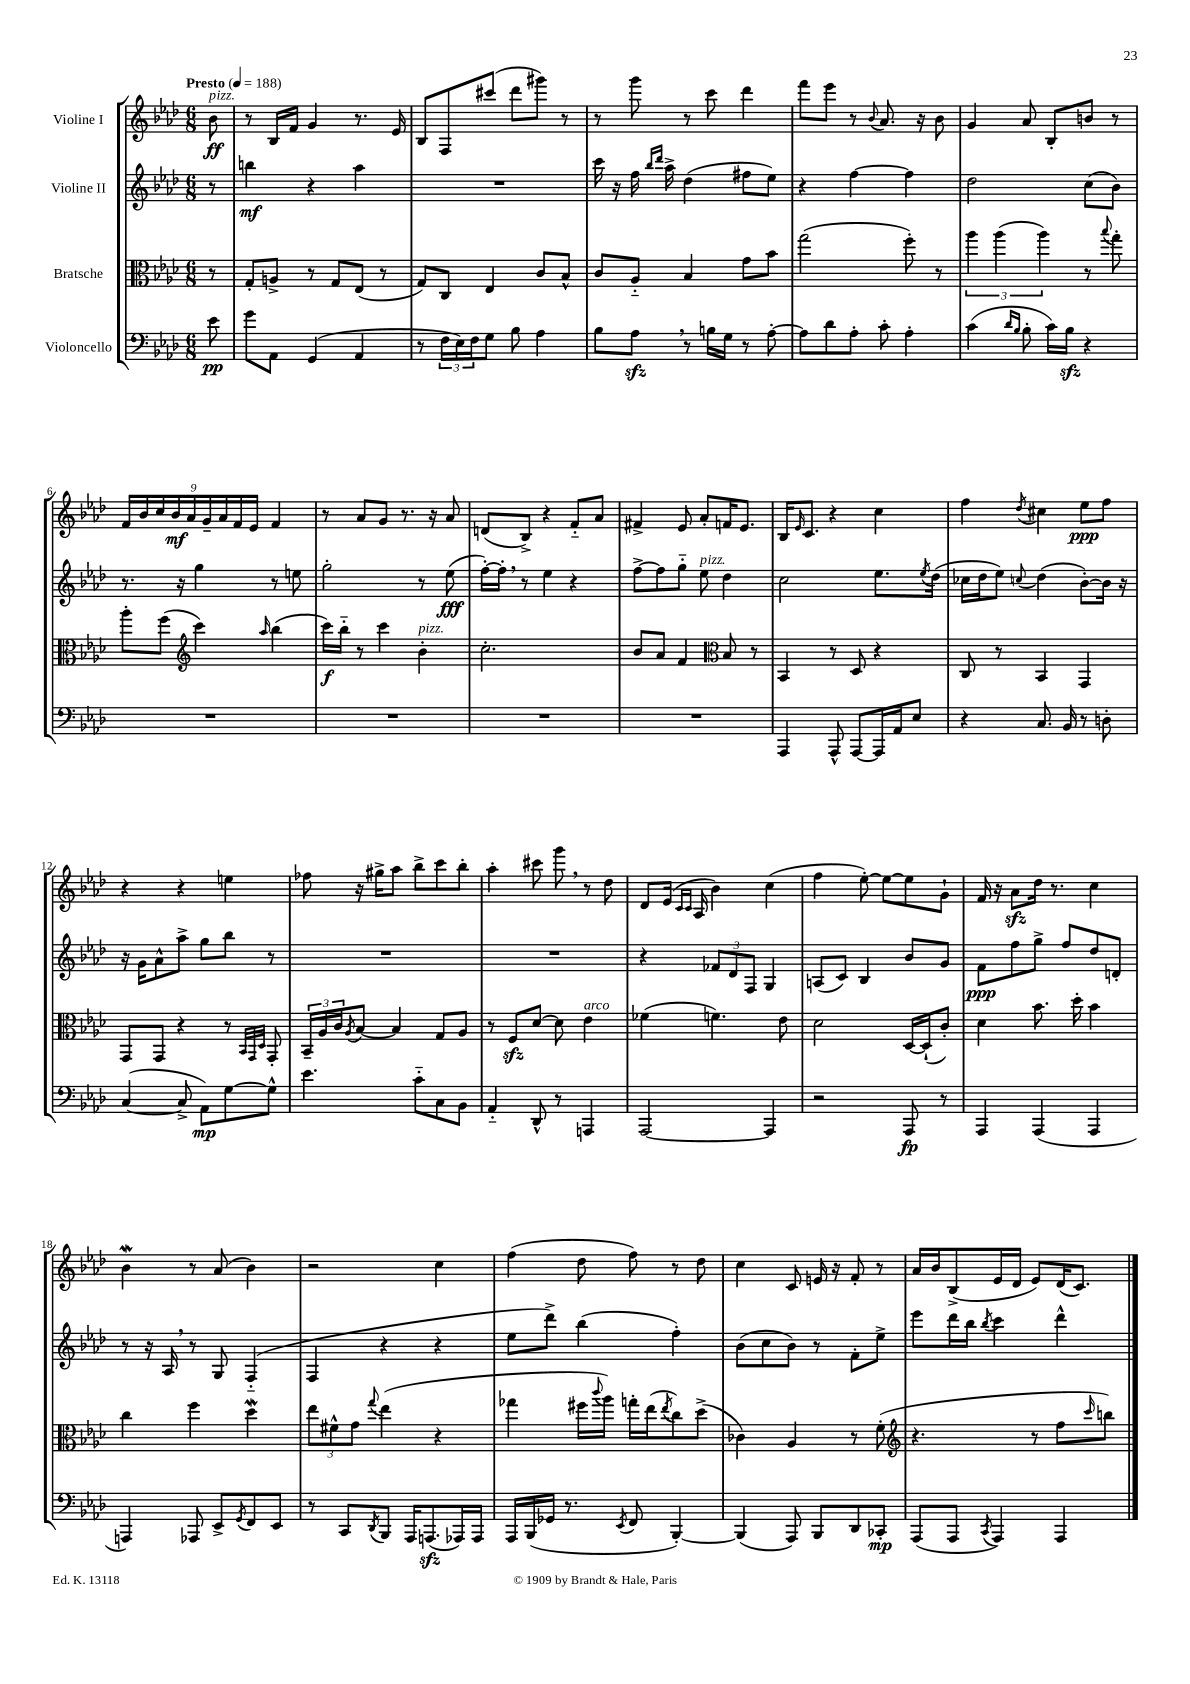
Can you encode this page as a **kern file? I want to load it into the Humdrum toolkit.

**kern	**kern	**kern	**kern
*staff4	*staff3	*staff2	*staff1
*clefF4	*clefC3	*clefG2	*clefG2
*k[b-e-a-d-]	*k[b-e-a-d-]	*k[b-e-a-d-]	*k[b-e-a-d-]
*M6/8	*M6/8	*M6/8	*M6/8
*MM188	*MM188	*MM188	*MM188
8e-	8r	8r	8b-
=	=	=	=
8g	8G'	4bb	8r
8AA-	8A^	.	16B-
.	.	.	16f
(4GG	8r	4r	4g
.	8G	.	.
4AA-	(8E-	4aa-	8.r
.	8r	.	.
.	.	.	16e-
=	=	=	=
8r	8G)	2.r	8B-
24F	8C	.	8F
24E-)	.	.	.
24F	.	.	.
8G	4E-	.	(8ccc#
8B-	.	.	8ddd-
4A-	8c	.	8ggg#)
.	8B-^^	.	8r
=	=	=	=
8B-	8c	16ccc	8r
.	.	16r	.
8A-	8A-'~	16ff	8ggg
.	.	16qqbb-	.
.	.	16qqddd-	.
.	.	16aa-^	.
8r	4B-	(4dd-	8r
16B	.	.	8ccc
16G	.	.	.
8r	8g	8ff#	4ddd-
[8A-'	8b-	8ee-)	.
=	=	=	=
8A-]	(2gg	4r	8fff
8d-	.	.	8eee-
8A-'	.	[4ff	8r
.	.	.	8qqb-
8c'	.	.	8.a-
4A-'	8ff')	4ff]	.
.	.	.	16r
.	8r	.	8b-
=	=	=	=
(4c	6aa-	2dd-	4g
.	(6aa-	.	.
16qqd-	.	.	.
16qqB-	.	.	.
8B-'	.	.	8a-
.	6aa-)	.	.
16c)	.	.	8B-'
16B-	.	.	.
4r	8r	(8cc	8b
.	8qqbb-	.	.
.	8gg'	8b-)	8r
=	=	=	=
2.r	8aa-'	8.r	18f
.	.	.	18b-
.	.	.	18cc
.	(8ff	.	.
.	.	.	18b-
.	.	16r	.
.	.	.	18a-
*	*clefG2	*	*
.	4ccc)	4gg	.
.	.	.	18g~
.	.	.	18a-
.	.	.	18f
.	.	.	18e-
.	16qqaa-	.	.
.	(4bb-	8r	4f
.	.	8ee	.
=	=	=	=
2.r	16ccc)	2gg'	8r
.	16bb-'~	.	.
.	8r	.	8a-
.	4ccc	.	8g
.	.	.	8.r
.	4b-'	8r	.
.	.	.	16r
.	.	(8ee-	8a-
=	=	=	=
2.r	2.cc'	[16ff')	(8d
.	.	16ff']	.
.	.	8r	8B-^)
.	.	4ee-	4r
.	.	4r	8f'~
.	.	.	8a-
=	=	=	=
2.r	8b-	[8ff^	4f#^
.	8a-	8ff]	.
.	4f	8gg'~	8e-
.	.	8ee-	8a-'
*	*clefC3	*	*
.	8B-	4dd-	16f
.	.	.	8.e-
.	8r	.	.
=	=	=	=
4AAA-	4BB-	2cc	16B-
.	.	.	16qqe-
.	.	.	8.c
8AAA-^^	8r	.	4r
[8AAA-	8D-	.	.
16AAA-]	4r	8.ee-	4cc
16AA-	.	.	.
8E-	.	.	.
.	.	8qee-	.
.	.	(16dd-	.
=	=	=	=
4r	8C	16cc-	4ff
.	.	16dd-	.
.	8r	8ee-)	.
.	.	8qqcc	8qdd-
8.C	4BB-	(4dd-	4cc#
16BB-	.	.	.
8r	4GG	[8b-')	8ee-
8D'	.	16b-]	8ff
.	.	16r	.
=	=	=	=
([4C	8GG	16r	4r
.	.	16g	.
.	8GG	8a-^^	.
8C^]	4r	8aa-^	4r
8AA-)	.	8gg	.
[8G	8r	8bb-	4ee
.	32qqBB-	.	.
.	32qqGG	.	.
.	32qqD-	.	.
8G^^]	8GG'	8r	.
=	=	=	=
4.e-	24BB-~	2.r	8ff-
.	24A-	.	.
.	24c	.	.
.	8qA-	.	.
.	[8B-	.	16r
.	.	.	16gg#^
.	4B-]	.	8aa-
8c'~	.	.	8bb-^
8C	8G	.	8ccc
8BB-	8A-	.	8bb-'
=	=	=	=
4AA-'~	8r	2.r	4aa-'
.	8F	.	.
8DD-^^	[8d-	.	8ccc#
8r	8d-]	.	8ggg
4AAA	4e-	.	8r
.	.	.	8dd-
=	=	=	=
[2AAA-	(4f-	4r	8d-
.	.	.	(16e-
.	.	.	16qqc
.	.	.	16qqc
.	.	.	16A-
.	4.f)	12f-	4b-)
.	.	12d-	.
.	.	12F	.
4AAA-]	.	4G	(4cc
.	8e-	.	.
=	=	=	=
2r	2d-	(8A	4ff
.	.	8c)	.
.	.	4B-	[8ee-')
.	.	.	8ee-_
8AAA-	[16D-	8b-	8ee-]
.	(16D-`]	.	.
8r	8c')	8g	8g`
=	=	=	=
4AAA-	4d-	8f	16f
.	.	.	16r
.	.	8ff	8a-
(4AAA-	8.b-	8gg^	16dd-
.	.	.	8.r
.	.	8ff	.
.	16dd-'	.	.
4AAA-	4b-	8dd-	4cc
.	.	8d'	.
=	=	=	=
4AAA)	4cc	8r	4b-
.	.	16r	.
.	.	16A-	.
8AAA-	4ff	8r	8r
8EE-^	.	8G	(8a-
8qGG	.	.	.
8FF	4dd-	(4F'~	4b-)
8EE-	.	.	.
=	=	=	=
8r	12ee-	4F	2r
.	12f#^^	.	.
8CC	.	.	.
.	12g	.	.
8qDD-	8qqgg	.	.
8BBB-	(4ee-	4r	.
16AAA-	.	.	.
(8.AAA	.	.	.
.	4r	4r	4cc
16AAA-)	.	.	.
16AAA-	.	.	.
=	=	=	=
16AAA-	4gg-	8ee-	(4ff
(16BBB-	.	.	.
16GG-	.	8ddd-^)	.
8.r	.	.	.
.	16ff#	(4bb-	8dd-
.	8qqccc	.	.
.	16aa-)	.	.
8qEE-	.	.	.
8FF	16gg'	.	8ff)
.	(16ee-	.	.
.	8qee-	.	.
[4BBB-')	8cc)	4ff')	8r
.	(8dd-^	.	8dd-
=	=	=	=
(4BBB-]	4c-)	(8b-	4cc
.	.	8cc	.
8AAA-)	4A-	8b-)	8c
8BBB-	.	8r	16e
.	.	.	16r
8DD-	8r	8f'	8f'
8CC-'	(8f'	8ee-^	8r
=	=	=	=
*	*clefG2	*	*
(8AAA-	4.r	8eee-	16a-
.	.	.	16b-
8AAA-	.	16ddd-	(8B-^
.	.	16bb-	.
8qCC	.	8qbb-	.
4AAA-)	.	4ccc	16e-
.	.	.	16d-
.	8r	.	8e-)
4AAA-	8ff	4ddd-^^	(16d-
.	.	.	8.c)
.	16qqccc	.	.
.	8bb)	.	.
==	==	==	==
*-	*-	*-	*-
